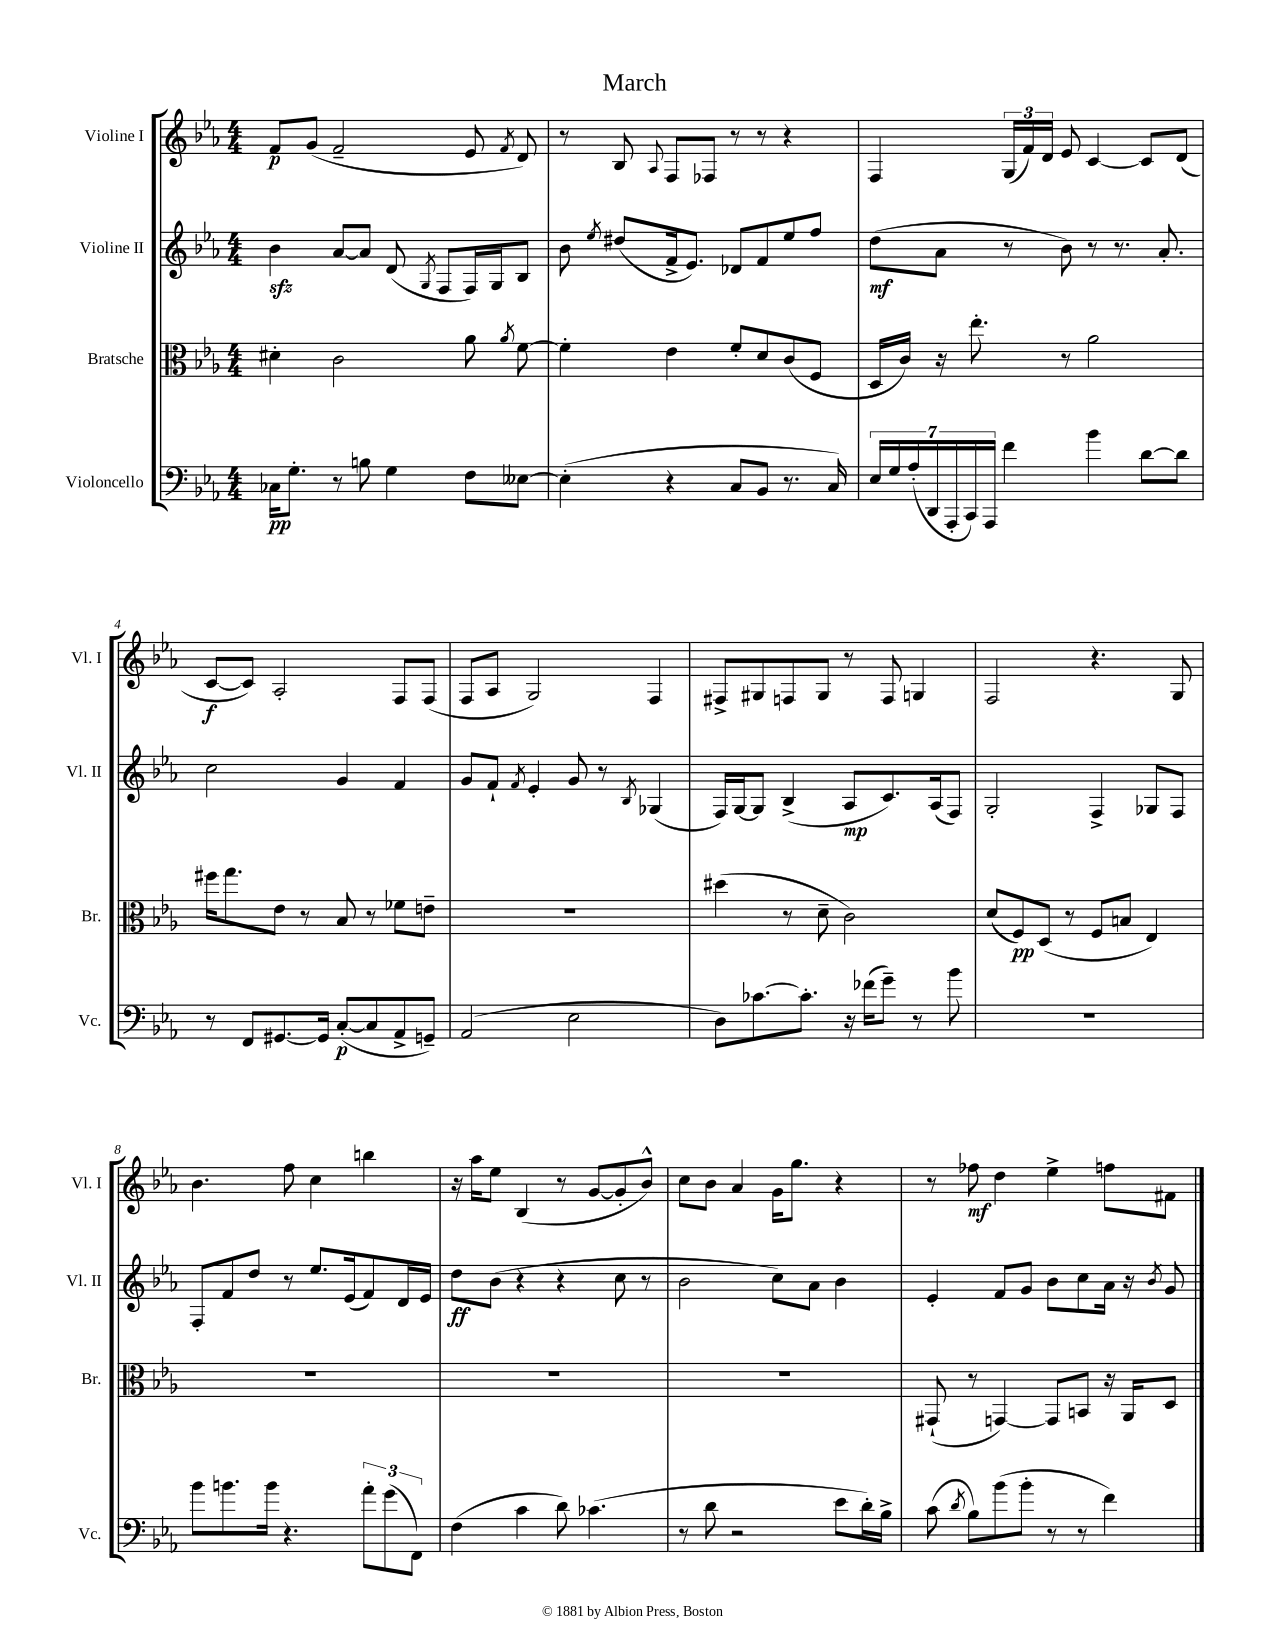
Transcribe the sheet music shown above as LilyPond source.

\header { title = "March" }
<<
\new StaffGroup <<
\new Staff = "s0" \with { instrumentName = "Violine I" shortInstrumentName = "Vl. I" } {
    \clef treble \key ees \major \numericTimeSignature \time 4/4
    \autoBeamOff f'8[\p g'8]( f'2-- ees'8 \acciaccatura { f'8 } d'8) |
    r8 bes8 \appoggiatura { aes8 } f8[ fes8] r8 r8 r4 |
    f4 \tuplet 3/2 { g16[( f'16) d'16] } ees'8 c'4~ c'8[ d'8]( |
    c'8[~\f c'8]) aes2-. f8[ f8]( |
    f8[ aes8] g2) f4 |
    fis8[-> gis8 f8 gis8] r8 f8 g4 |
    f2 r4. g8 |
    bes'4. f''8 c''4 b''4 |
    r16 aes''16[ ees''8] bes4( r8 g'8[~ g'8-. bes'8]-^) |
    c''8[ bes'8] aes'4 g'16[ g''8.] r4 |
    r8 fes''8\mf d''4 ees''4-> f''8[ fis'8] \bar "|." |
}
\new Staff = "s1" \with { instrumentName = "Violine II" shortInstrumentName = "Vl. II" } {
    \clef treble \key ees \major \numericTimeSignature \time 4/4
    \autoBeamOff bes'4\sfz aes'8[~ aes'8] d'8( \acciaccatura { g8 } f8[ f16) g16 bes8] |
    bes'8 \acciaccatura { ees''8 } dis''8[( f'16-> ees'8.]) des'8[ f'8 ees''8 f''8] |
    d''8[\mf( aes'8] r8 bes'8) r8 r8. aes'8.-. |
    c''2 g'4 f'4 |
    g'8[ f'8]-! \acciaccatura { f'8 } ees'4-. g'8 r8 \acciaccatura { bes8 } ges4( |
    f16[) g16~ g8] bes4->( aes8[\mp c'8.) aes16( f8]) |
    g2-. f4-> ges8[ f8] |
    f8[-. f'8 d''8] r8 ees''8.[ ees'16( f'8) d'16 ees'16] |
    d''8[\ff bes'8]( r4 r4 c''8 r8 |
    bes'2 c''8[) aes'8] bes'4 |
    ees'4-. f'8[ g'8] bes'8[ c''8 aes'16] r16 \acciaccatura { bes'8 } g'8 \bar "|." |
}
\new Staff = "s2" \with { instrumentName = "Bratsche" shortInstrumentName = "Br." } {
    \clef alto \key ees \major \numericTimeSignature \time 4/4
    \autoBeamOff dis'4-. c'2 aes'8 \acciaccatura { aes'8 } f'8~ |
    f'4-. ees'4 f'8[-. d'8 c'8( f8] |
    d16[ c'16]) r16 ees''8.-. r8 aes'2 |
    fis''16[ g''8. ees'8] r8 bes8 r8 fes'8[ e'8]-- |
    R1 |
    dis''4( r8 d'8-- c'2) |
    d'8[( f8\pp) d8]( r8 f8[ b8] ees4) |
    R1 |
    R1 |
    R1 |
    gis,8-!( r8 g,4~) g,8[ b,8] r16 aes,16[ d8] \bar "|." |
}
\new Staff = "s3" \with { instrumentName = "Violoncello" shortInstrumentName = "Vc." } {
    \clef bass \key ees \major \numericTimeSignature \time 4/4
    \autoBeamOff ces16[\pp g8.]-. r8 b8 g4 f8[ eeses8]~ |
    eeses4-.( r4 c8[ bes,8] r8. c16) |
    \tuplet 7/4 { ees16[ g16 aes16-.( d,16 aes,,16-. c,16) aes,,16] } f'4 bes'4 d'8[~ d'8] |
    r8 f,8[ gis,8.~ gis,16] c8[~-.\p( c8 aes,8-> g,8]--) |
    aes,2( ees2 |
    d8[) ces'8.~ ces'8.]-. r16 fes'16[( g'8]--) r8 bes'8 |
    R1 |
    bes'8[ b'8. b'16] r4. \tuplet 3/2 { aes'8[-. g'8( f,8]) } |
    f4( c'4 d'8) ces'4.( |
    r8 d'8 r2 ees'8[ d'16-.) bes16]-> |
    c'8( \acciaccatura { d'8 } bes8[) bes'8( bes'8]-. r8 r8 f'4) \bar "|." |
}
>>
>>
